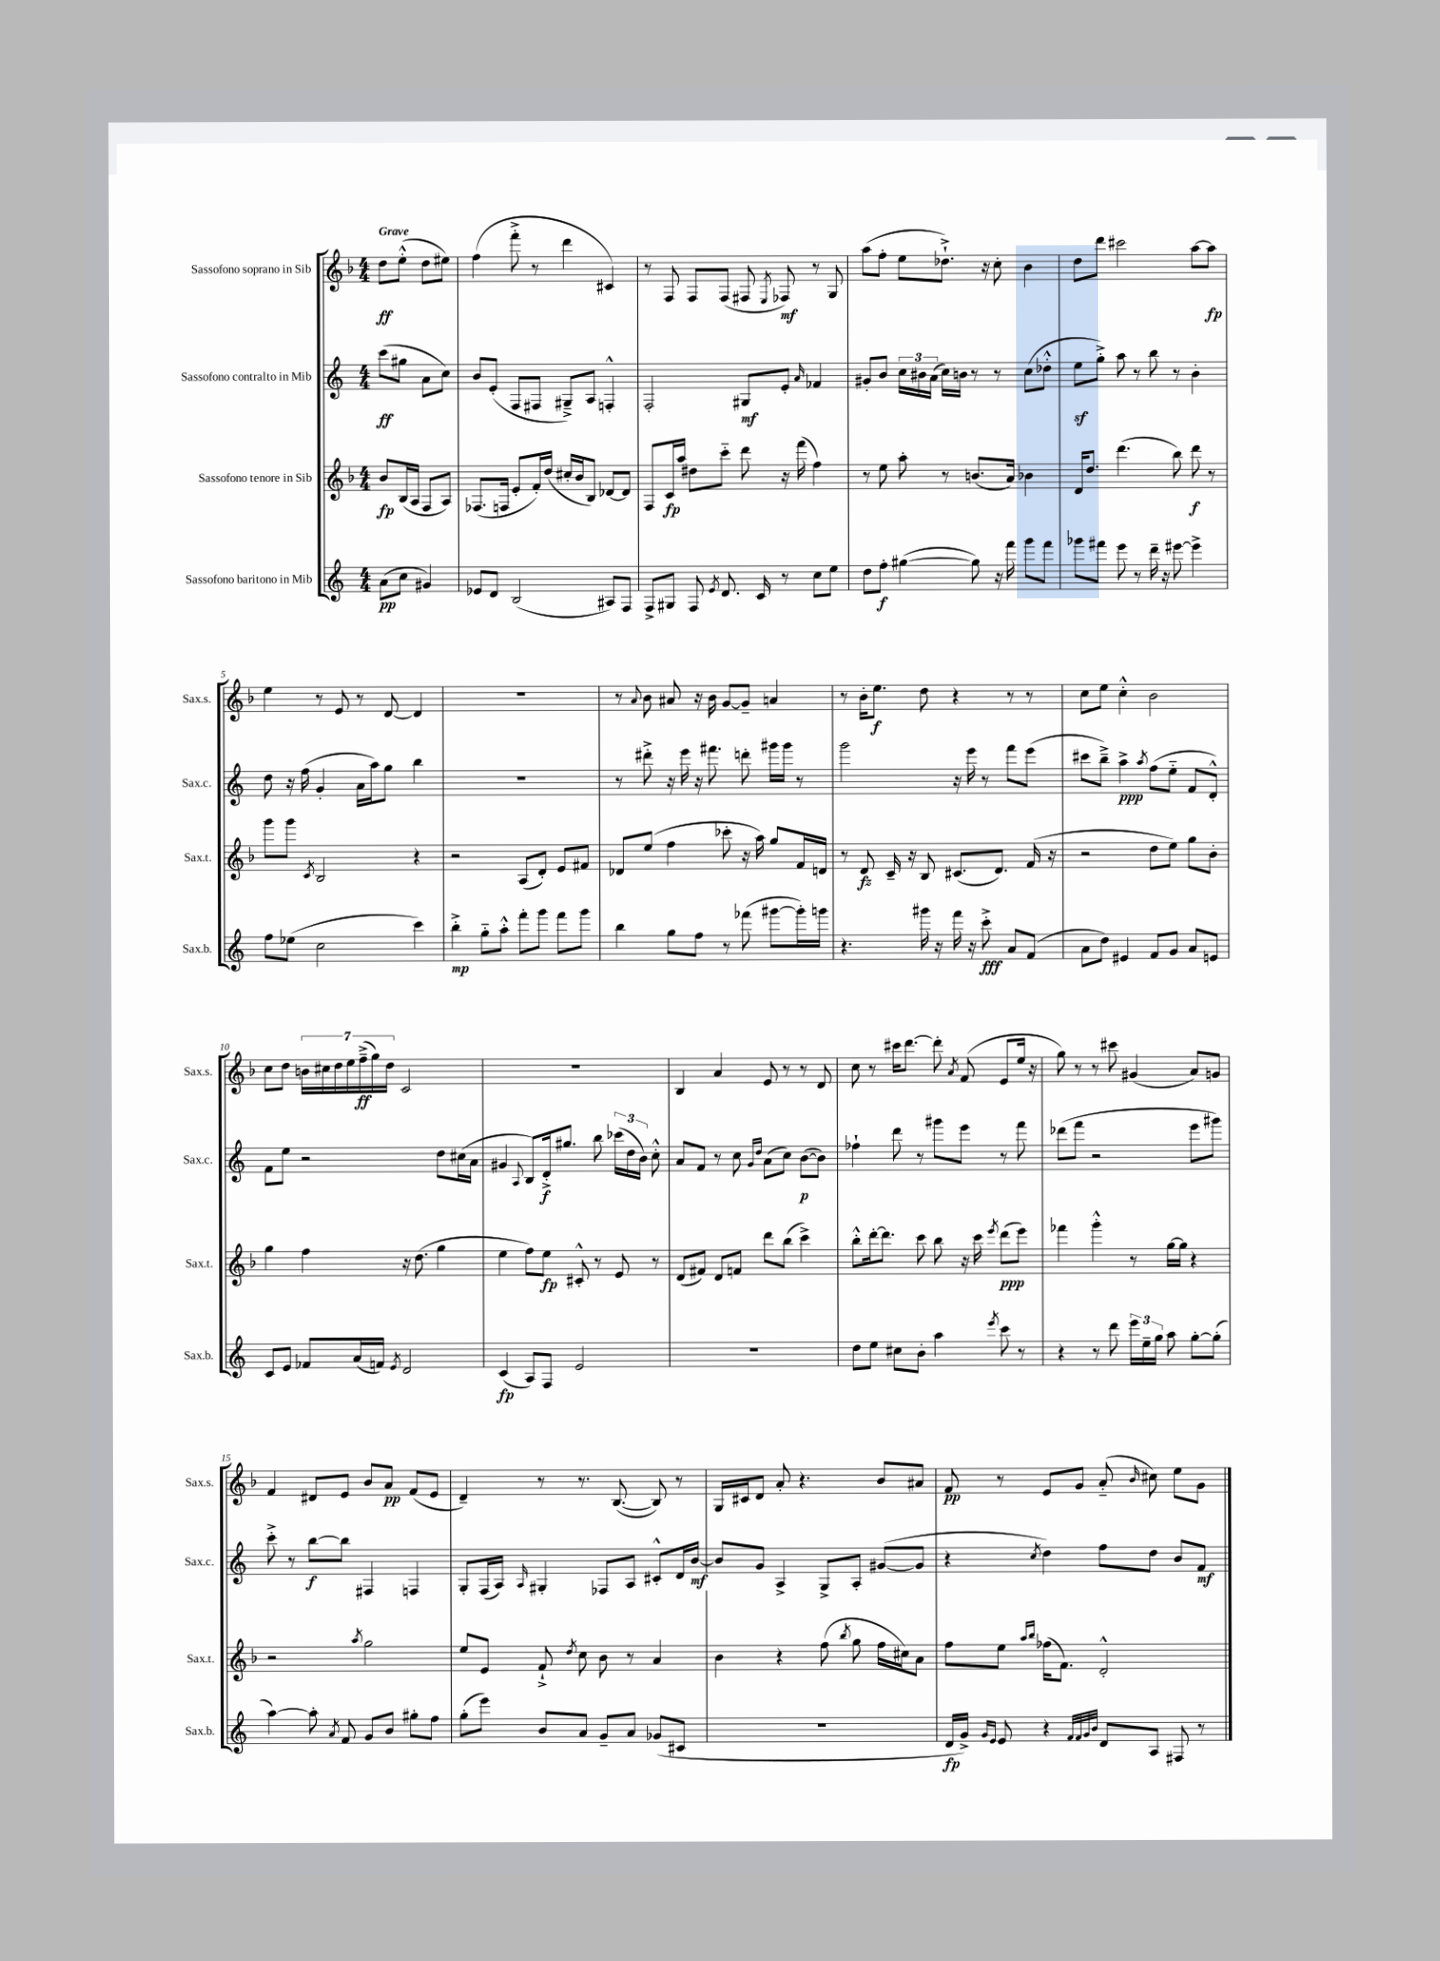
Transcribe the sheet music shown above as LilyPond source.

<<
\new StaffGroup <<
\new Staff = "s0" \with { instrumentName = "Sassofono soprano in Sib" shortInstrumentName = "Sax.s." } {
    \clef treble \key f \major \numericTimeSignature \time 4/4 \partial 2 \tempo "Grave"
    \autoBeamOff d''8[\ff e''8]-.-^( d''8[ eis''8]) |
    f''4( f'''8-.-> r8 d'''4 cis'4) |
    r8 f8 f8[ f8]( fis8 \acciaccatura { e8 } fes8\mf) r8 g8 |
    a''8[( f''8]-. e''8[ des''8.]-!->) r16 c''8-. bes'4 |
    d''8[ d'''8] cis'''2 a''8[~ a''8]\fp |
    e''4 r8 e'8 r8 d'8~ d'4 |
    R1 |
    r8 \appoggiatura { a'8 } bes'8 ais'8 r16 bes'16 g'8[~ g'8]-- a'4 |
    r8 bes'16[-. e''8.]\f d''8 r4 r8 r8 |
    c''8[ e''8] c''4-.-^ bes'2 |
    c''8[ d''8] \tuplet 7/4 { b'16[ cis''16 d''16 e''16 f''16--->\ff( g''16) d''16] } c'2 |
    R1 |
    bes4 a'4 e'8 r8 r8 d'8 |
    c''8 r8 cis'''16[ d'''8.]~ d'''8-. \acciaccatura { a'8 } f'8( e'8[ e''16] r16 |
    g''8) r8 r8 cis'''8 gis'4( a'8[) g'8] |
    f'4 dis'8[ e'8] bes'8[ a'8]\pp f'8[( e'8] |
    d'4--) r8 r8. bes8.~( bes8) r8 |
    g16[ cis'16 d'8] a'8-. r4. bes'8[ ais'8] |
    f'8\pp r8 e'8[ g'8] a'8-_( \grace { bes'16 } cis''8) e''8[ g'8] \bar "|." |
}
\new Staff = "s1" \with { instrumentName = "Sassofono contralto in Mib" shortInstrumentName = "Sax.c." } {
    \clef treble \key c \major \numericTimeSignature \time 4/4 \partial 2
    \autoBeamOff c'''8[\ff( gis''8] a'8[ c''8]) |
    b'8[ e'8]-.( f8[ fis8] gis8[--->) a8] f4-.-^ |
    f2-. gis8[\mf e'8]-. \grace { a'16 } fes'4 |
    gis'8[-. b'8] \tuplet 3/2 { c''16[ bis'16 a'16]( } c''16[) b'16] r8 r8 c''8[( des''8]-.-^ |
    e''8[\sf g''8]-.->) a''8 r8 b''8 r8 b'4-. |
    d''8 r16 f''16( g'4-. a'16[ a''16) g''8] b''4 |
    R1 |
    r8 dis'''8-.-> r16 e'''16 r16 fis'''8. d'''8-. gis'''16[ gis'''16] r8 |
    g'''2 r16 e'''16 r8 f'''8[ e'''8]( |
    cis'''8[ b''8]--->) a''4->\ppp \acciaccatura { a''8 } f''8[( e''8]-_ f'8[ d'8]-.-^) |
    f'8[ e''8] r2 d''8[ cis''16( a'16] |
    gis'4 \appoggiatura { a8 } b8[) d'16-.->\f gis''8.] b''8 \tuplet 3/2 { ces'''16[( d''16 b'16]) } c''8-.-^ |
    a'8[ f'8] r8 c''8 \grace { g'16[ d''16] } a'8[( c''8]) b'8[~\p( b'8]) |
    fes''4-! d'''8 r8 gis'''8[ e'''8] r8 f'''8 |
    des'''8[( f'''8] r2 e'''8[ gis'''8]) |
    c'''8-.-> r8 b''8[~\f b''8] fis4 f4 |
    g8[-. f16( a16]) \grace { a16 } gis4-. fes8[ a8] cis'8[-.-^ d'16 b'16]~\mf |
    b'8[ g'8] a4-> g8[-> a8]-. gis'8[~( gis'8] |
    r4 \acciaccatura { c''8 } d''4) f''8[ d''8] b'8[ f'8]\mf \bar "|." |
}
\new Staff = "s2" \with { instrumentName = "Sassofono tenore in Sib" shortInstrumentName = "Sax.t." } {
    \clef treble \key f \major \numericTimeSignature \time 4/4 \partial 2
    \autoBeamOff bes'8[\fp bes16( a16] f8[ a8]) |
    fes8.[( f16] e'8[-. f'16-.) d''16]( cis''16[-. bes'16 bes8]) des'8[~ des'8] |
    f8[ c'16\fp a''16] dis''8[ c'''8]-_ d'''8 r16 f'''16( f''4) |
    r8 e''8 a''8-. r8 b'8.[( a'16]) bes'4 |
    d'16[ d''8.] d'''4.( bes''8) d'''8\f r8 |
    g'''8[ g'''8] \acciaccatura { c'8 } bes2 r4 |
    r2 a8[( d'8]-.) e'8[ fis'8] |
    des'8[ e''8]( f''4 ces'''8-. r16 a''16) g''8[ f'16 d'16] |
    r8 d'8\fz c'16-- r16 bes8 cis'8.[( d'8.]) f'16( r16 |
    r2 d''8[ e''8]) g''8[ bes'8]-. |
    g''4 f''4 r16 d''8.( g''4 |
    e''4 f''8[) e''8]\fp cis'8-.-^ r8 e'8 r8 |
    d'8[( fis'8]) d'8[ f'8] d'''8[ bes''8]( c'''4->) |
    bes''8[-.-^ d'''16~-. d'''8.] c'''8 bes''8 r16 c'''16 \acciaccatura { e'''8 } d'''8[\ppp( e'''8]) |
    fes'''4 g'''4-.-^ r8 g''16[~ g''16] r4 |
    r2 \acciaccatura { a''8 } g''2 |
    e''8[ e'8] f'8-!-> \acciaccatura { d''8 } c''8 bes'8 r8 a'4 |
    bes'4 r4 f''8( \acciaccatura { bes''8 } g''8 f''16[ cis''16) a'8] |
    f''8[ e''8] \grace { a''16[ bes''16] } fes''16[( f'8.]) d'2-.-^ \bar "|." |
}
\new Staff = "s3" \with { instrumentName = "Sassofono baritono in Mib" shortInstrumentName = "Sax.b." } {
    \clef treble \key c \major \numericTimeSignature \time 4/4 \partial 2
    \autoBeamOff a'8[\pp( c''8] gis'4) |
    ees'8[ d'8] b2( ais8[) f8] |
    f8[-> gis8] f8 \acciaccatura { e'8 } d'8. c'16 r8 c''8[ e''8] |
    d''8[ f''8]-.\f gis''4~( gis''8) r16 f'''16 g'''8[ f'''8] |
    ges'''8[ fis'''8] e'''8 r8 d'''16-- r16 eis'''8~ eis'''4-> |
    f''8[ ees''8]( c''2 c'''4) |
    b''4-.->\mp g''8[-_ a''8]-.-^ f'''8[-. g'''8] f'''8[ g'''8] |
    b''4 g''8[ f''8] r8 fes'''8( gis'''8[~ gis'''16-.) g'''16] |
    r4. gis'''16 r16 f'''16 r16 c'''8-.->\fff a'8[ f'8]( |
    a'8[ d''8]) eis'4 f'8[ g'8] a'8[ e'8] |
    c'8[ e'8] fes'8[ a'16( f'16]) \acciaccatura { e'8 } d'2 |
    c'4\fp( a8[) f8] e'2 |
    R1 |
    d''8[ e''8] cis''8[ b'8]-. a''4 \acciaccatura { e'''8 } c'''8 r8 |
    r4 r8 d'''8 \tuplet 3/2 { e'''16[ e''16-- g''16] } a''8 g''8[~-. g''8]-.( |
    a''4~) a''8-. \acciaccatura { a'8 } f'8 g'8[ b'8] gis''8[-. f''8] |
    g''8[-.( e'''8]) b'8[ a'8] g'8[-- a'8] ges'8[( cis'8] |
    R1 |
    d'16[\fp g'16]->) \grace { g'16[ e'16] } e'8 r4 \grace { f'32[ f'32 g'32 b'32] } d'8[ a8] fis8 r8 \bar "|." |
}
>>
>>
